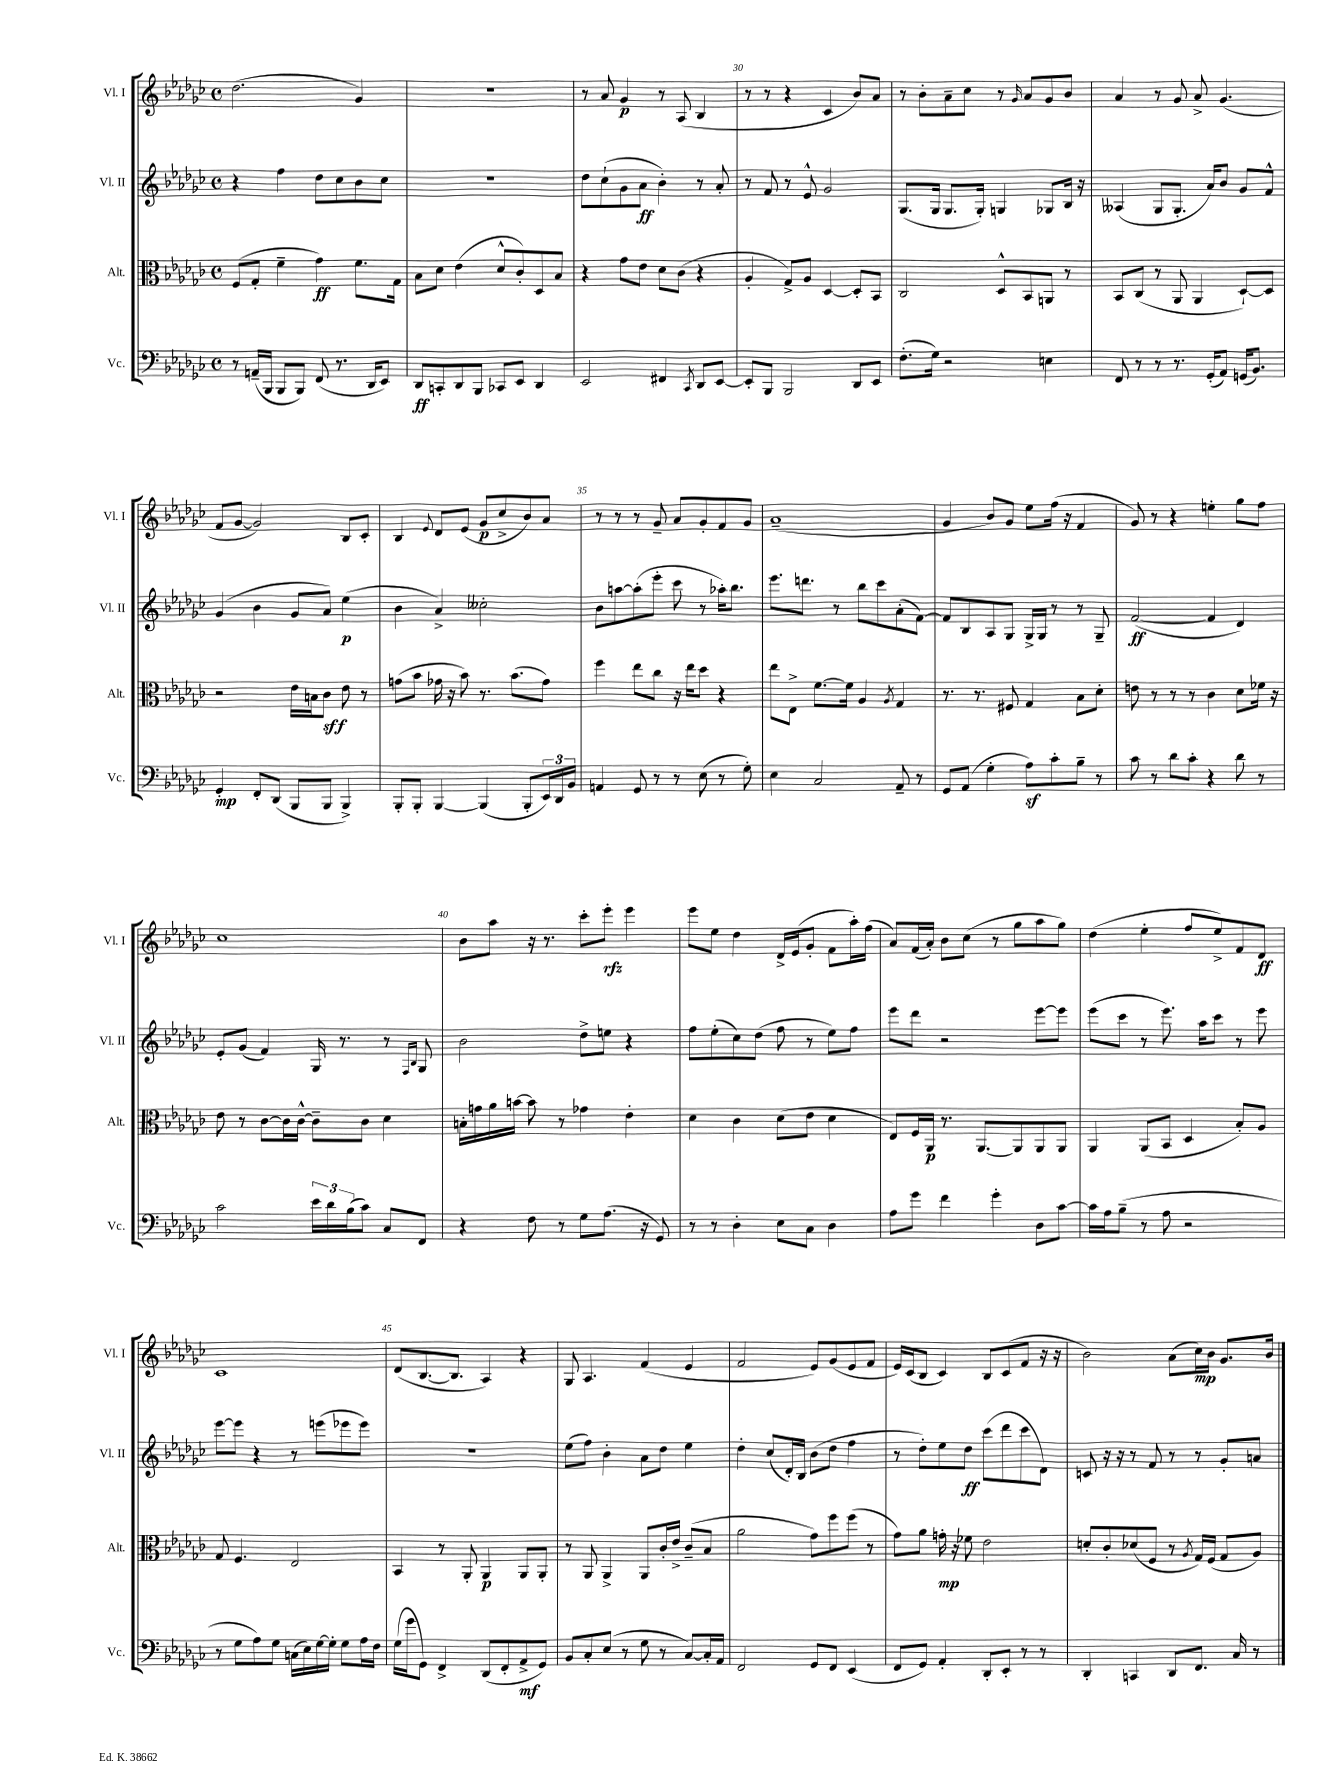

**kern	**kern	**kern	**kern
*staff4	*staff3	*staff2	*staff1
*clefF4	*clefC3	*clefG2	*clefG2
*k[b-e-a-d-g-c-]	*k[b-e-a-d-g-c-]	*k[b-e-a-d-g-c-]	*k[b-e-a-d-g-c-]
*M4/4	*M4/4	*M4/4	*M4/4
*met(c)	*met(c)	*met(c)	*met(c)
8r	(8F	4r	(2.dd-
(16AA~	8G-'	.	.
16BBB-	.	.	.
8BBB-	4f~	4ff	.
8BBB-)	.	.	.
(8FF	4g-)	8dd-	.
8.r	.	8cc-	.
.	8.f	8b-	4g-)
16DD-	.	.	.
8EE-)	.	8cc-	.
.	16G-	.	.
=	=	=	=
8DD-	8B-	1r	1r
8CC'	8d-	.	.
8DD-	(4e-	.	.
8BBB-	.	.	.
8CC-	8d-^^	.	.
8EE-	8c-')	.	.
4DD-	8D-	.	.
.	8B-	.	.
=	=	=	=
2EE-	4r	8dd-	8r
.	.	(8cc-`	8a-
.	8g-	8g-	4g-
.	8e-	8a-	.
4FF#	8d-	4b-')	8r
.	(8c-	.	(8A-
8qCC-	.	.	.
8DD-	4r	8r	4B-
[8EE-	.	8a-'	.
=	=	=	=
8EE-']	4A-'	8r	8r
8BBB-	.	8f	8r
2BBB-	8G-^)	8r	4r
.	8A-	8e-^^	.
.	[4D-	2g-	4c-
8DD-	8D-']	.	8b-)
8EE-	8BB-	.	8a-
=	=	=	=
(8.F'	2C-	(8.G-	8r
.	.	.	8b-'
16G-)	.	16G-	.
2r	.	8.G-	8a-~
.	.	.	8cc-
.	.	16G-')	.
.	8D-^^	4G	8r
.	.	.	16qqg-
.	8BB-	.	8a-
4E	8AA	8G-	8g-
.	8r	16B-	8b-
.	.	16r	.
=	=	=	=
8FF	8BB-	(4A--	4a-
8r	(8C-	.	.
8r	8r	8G-	8r
8.r	8AA-	8.G-'	8g-
.	4AA-	.	8a-^
(16GG-'	.	16a-)	.
8AA-)	.	8b-	(4.g-
(16GG	[8D-`)	8g-	.
8.BB-)	.	.	.
.	8D-]	8f^^	.
=	=	=	=
4GG-'	2r	(4g-	8f
.	.	.	[8g-
8FF'	.	4b-	2g-])
(8DD-	.	.	.
8BBB-	16e-	8g-	.
.	16B	.	.
8BBB-	8c-	8a-)	.
4BBB-^)	8e-	(4ee-	8B-
.	8r	.	8c-'
=	=	=	=
8BBB-'	(8g	4b-	4B-
8BBB-'	8b-	.	.
.	.	.	8qqe-
[4BBB-	16g-	4a-^)	8d-
.	16r	.	.
.	8b-)	.	(8e-
(4BBB-]	8.r	2cc--'	8g-
.	.	.	8cc-^
.	(8.b-	.	.
8BBB-'	.	.	8b-)
24EE-)	8g-)	.	8a-
24DD-	.	.	.
24BB-	.	.	.
=	=	=	=
4AA	4ff	8b-	8r
.	.	[8aa	8r
8GG-	8ee-	(8aa']	8r
8r	8cc-	8eee-'	8g-~
8r	16r	8ccc-	8a-
.	16ee-	.	.
(8E-	8dd-	8r	8g-'
8r	4r	16aa-')	8f
.	.	8.bb-	.
8G-')	.	.	8g-
=	=	=	=
4E-	8ee-	8.eee-	(1a-~
.	8E-^	.	.
.	.	8.ddd	.
2C-	[8.f	.	.
.	.	8r	.
.	16f]	.	.
.	4A-	8bb-	.
.	.	8ccc-	.
.	8qA-	.	.
8AA-~	4G-	(8a-'	.
8r	.	[8f)	.
=	=	=	=
8GG-	8.r	8f]	4g-
(8AA-	.	8B-	.
.	8.r	.	.
4G-'	.	8A-	8b-)
.	8F#	8G-	8g-
8A-)	4G-	16G-^	8ee-
.	.	16G-	.
8c-'	.	8r	(16ff
.	.	.	16r
8B-~	8B-	8r	4f
8r	8d-'	8G-~	.
=	=	=	=
8c-	8e	([2f	8g-)
8r	8r	.	8r
8d-	8r	.	4r
8c-'	8r	.	.
4r	4c-	4f]	4ee'
8d-	8d-	4d-)	8gg-
8r	16f-	.	8ff
.	16r	.	.
=	=	=	=
2c-	8e-	8e-'	1cc-
.	8r	(8g-	.
.	[8c-	4f)	.
.	16c-]	.	.
.	[16c-^^	.	.
24e-	8c-~]	16G-	.
24d-	.	.	.
.	.	8.r	.
(24B-	.	.	.
8c-)	8c-	.	.
8C-	4d-	8r	.
.	.	16qqF	.
.	.	16qqB-	.
8FF	.	8G-	.
=	=	=	=
4r	16B'	2b-	8b-
.	16g	.	.
.	16a-	.	8aa-
.	[16b	.	.
8F	8b]	.	16r
.	.	.	8.r
8r	8r	.	.
8G-	4g-	8dd-^	8ccc-'
(8.A-	.	8ee	8eee-'
.	4e-'	4r	4eee-
16r	.	.	.
8GG-)	.	.	.
=	=	=	=
8r	4d-	8ff	8eee-
8r	.	(8ee-'	8ee-
4D-'	4c-	8cc-)	4dd-
.	.	(8dd-	.
8E-	(8d-	8ff	16d-^
.	.	.	(16e-
8C-	8e-	8r	8g-'
4D-	4d-	8ee-)	8f
.	.	8ff	16aa-')
.	.	.	(16ff
=	=	=	=
8A-	8E-)	8eee-	8a-)
8g-	16F	8ddd-	(16f
.	16AA-	.	16a-')
4f	8.r	2r	8b-
.	.	.	(8cc-
.	[8.AA-	.	.
4g-'	.	.	8r
.	8AA-]	.	8gg-
8D-	8AA-	[8eee-	8aa-
[8c-	8AA-	8eee-]	8gg-)
=	=	=	=
16c-]	4AA-	(8eee-	(4dd-
16A-	.	.	.
(8B-~	.	8ccc-	.
8r	(8AA-	8r	4ee-'
8A-	8BB-	8.eee-)	.
2r	4D-	.	8ff
.	.	16aa-	.
.	.	8ccc-	8ee-^)
.	8B-')	8r	8f
.	8A-	8eee-	8d-
=	=	=	=
8r	8G-	[8eee-	1c-
8G-	4.F	8eee-]	.
8A-)	.	4r	.
8G-	.	.	.
(16C	2E-	8r	.
16E-)	.	.	.
[16G-	.	(8eee	.
16G-']	.	.	.
8G-	.	8eee-	.
16A-	.	8eee-)	.
16F	.	.	.
=	=	=	=
(16G-	4BB-	1r	(8d-
16g-	.	.	.
8GG-)	.	.	[8.B-
4FF^	8r	.	.
.	.	.	8.B-]
.	8AA-'	.	.
(8DD-	4AA-	.	4A-)
8FF'	.	.	.
8AA-^	8AA-	.	4r
8GG-)	8AA-'	.	.
=	=	=	=
8BB-	8r	(8ee-	8G-
8C-'	8AA-	8ff)	4.A-
(8E-	4AA-^	4b-'	.
8r	.	.	.
8G-	8AA-	8a-	(4f
8r	16c-'	8dd-	.
.	16e-^	.	.
[8C-)	(8c-~	4ee-	4e-
16C-']	8B-	.	.
16AA-	.	.	.
=	=	=	=
2FF	2a-	4dd-'	2f
.	.	(8cc-	.
.	.	16d-')	.
.	.	16B-	.
8GG-	8g-)	(8b-	8e-)
8FF	8ff	8dd-	(8g-
(4EE-	(8ff	4ff	8e-
.	8r	.	8f
=	=	=	=
8FF	8g-)	8r	16e-)
.	.	.	(16c-
8GG-)	8a-	8dd-')	8B-
4AA-'	16g'	8ee-	4c-)
.	16r	.	.
.	8f-	8dd-	.
8DD-'	2e-	(8ccc-	8B-
8EE-'	.	8ddd-	(8c-
8r	.	8ccc-	8f
8r	.	8d-)	16r
.	.	.	16r
=	=	=	=
4DD-'	8d'	8c	2b-)
.	8c-'	16r	.
.	.	16r	.
4CC	(8d-	8r	.
.	8F	8f	.
8DD-	8r	8r	(8a-
.	8qA-	.	.
8.FF	16G-)	8r	16cc-)
.	(16F	.	16b-
.	8G-	8g-'	8.g-
16C-	.	.	.
8r	8A-)	8a	.
.	.	.	16b-
==	==	==	==
*-	*-	*-	*-
